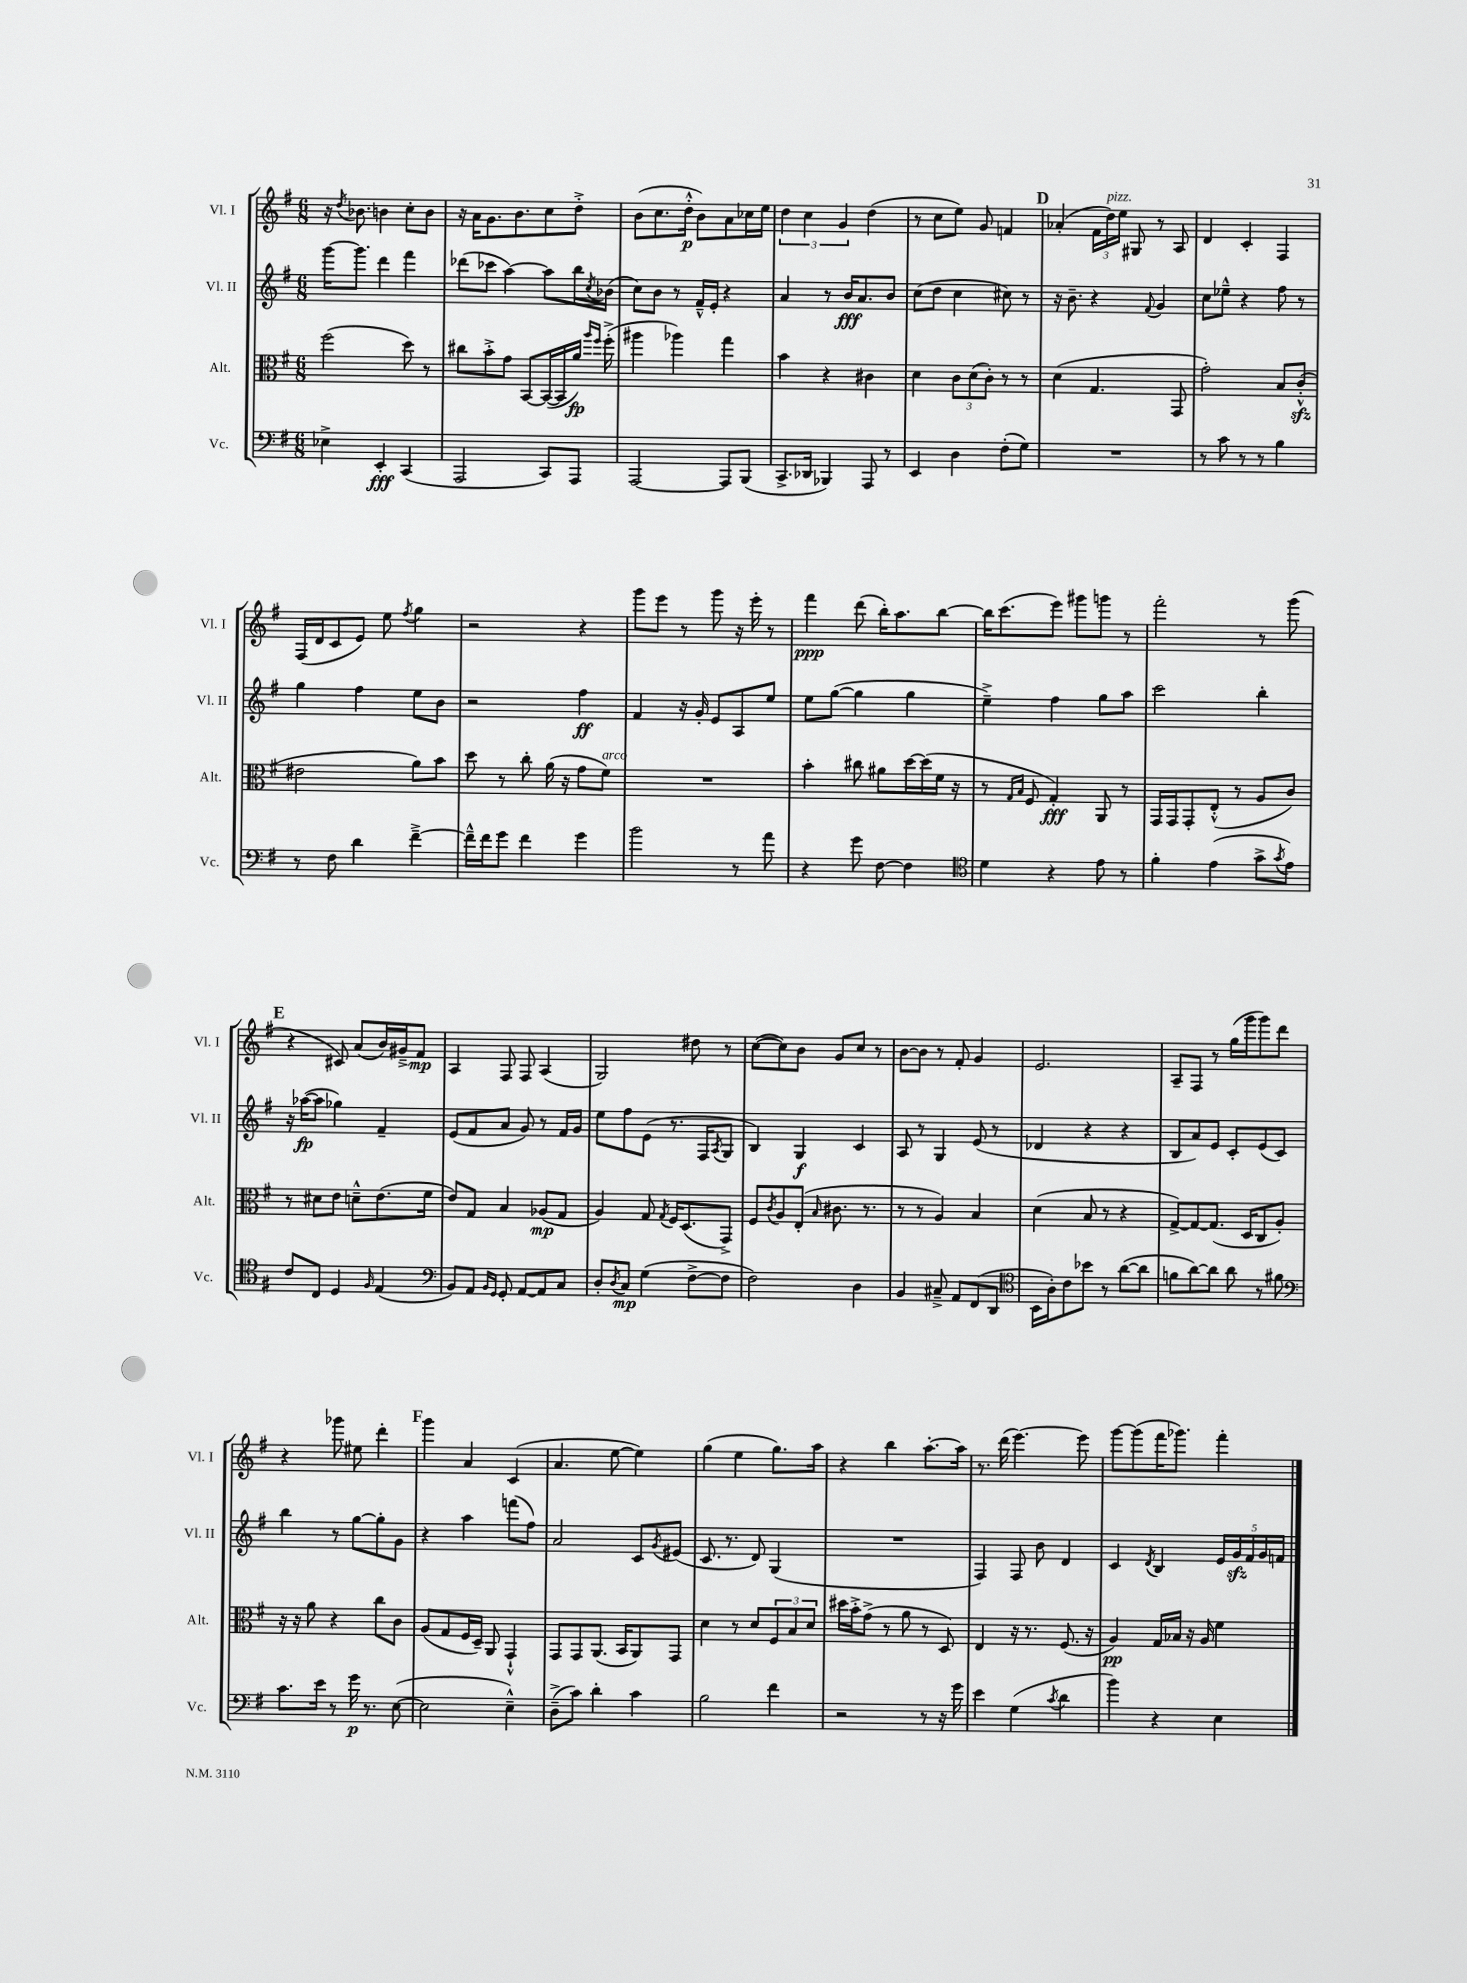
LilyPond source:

<<
\new StaffGroup <<
\new Staff = "s0" \with { instrumentName = "Vl. I" shortInstrumentName = "Vl. I" } {
    \clef treble \key g \major \numericTimeSignature \time 6/8
    r16 \acciaccatura { d''8 } bes'8. b'4 c''8-. b'8 |
    r16 a'16 g'8. b'8. c''8 d''8-.-> |
    b'8( c''8. d''16-.-^\p b'8) a'8 ces''16 e''16 |
    \tuplet 3/2 { d''4 c''4 g'4 } d''4( |
    r8 c''8 e''8) g'8 f'4 |
    \mark \markup { \bold "D" } aes'4-.( \tuplet 3/2 { fis'16 d''16^\markup { \italic "pizz." }) e''16 } gis8 r8 a8 |
    d'4 c'4-. fis4 |
    fis16( d'16 c'8 e'8) e''8 \acciaccatura { fis''8 } g''4 |
    r2 r4 |
    g'''8 e'''8 r8 g'''8 r16 e'''16-. r8 |
    fis'''4\ppp d'''8( b''16-.) a''8. b''8~ |
    b''16 c'''8.( e'''8) gis'''8 g'''8 r8 |
    fis'''2-. r8 g'''8( |
    \mark \markup { \bold "E" } r4 cis'8) a'8( b'16) gis'16---> fis'8\mp |
    a4 fis8 fis8 a4( |
    g2) dis''8 r8 |
    c''8~( c''8) b'8 g'8 c''8 r8 |
    b'8~ b'8 r8 fis'8-. g'4 |
    e'2. |
    a8-- fis8 r8 g''16( g'''16 g'''8) d'''8 |
    r4 ges'''8 eis''8 d'''4-. |
    \mark \markup { \bold "F" } g'''4 a'4 c'4( |
    a'4. e''8~ e''4) |
    g''4( e''4 g''8.) a''16 |
    r4 b''4 a''8.~-. a''16 |
    r8. d'''16( e'''4.~) e'''8 |
    g'''8~ g'''8( fis'''16 ges'''8.) fis'''4-. \bar "|." |
}
\new Staff = "s1" \with { instrumentName = "Vl. II" shortInstrumentName = "Vl. II" } {
    \clef treble \key g \major \numericTimeSignature \time 6/8
    g'''16~ g'''8. d'''4 fis'''4 |
    des'''8( ces'''8 a''4~) a''8 b''16 \acciaccatura { c''8 } bes'16( |
    c''8) b'8 r8 fis'16---^ e'16-. r4 |
    a'4 r8 b'16\fff a'8. b'8 |
    c''8( d''8 c''4 cis''8) r8 |
    \mark \markup { \bold "D" } r16 b'8.-- r4 \appoggiatura { fis'8 } g'4 |
    c''8 ees''8---^ r4 fis''8 r8 |
    g''4 fis''4 e''8 b'8 |
    r2 fis''4\ff |
    fis'4 r16 g'16-. e'8 a8 e''8 |
    e''8 g''8~( g''4 g''4 |
    e''4--->) fis''4 g''8 a''8 |
    c'''2 b''4-. |
    \mark \markup { \bold "E" } r16 aes''16~\fp( aes''8 ges''4) fis'4-- |
    e'8( fis'8 a'8 g'8) r8 fis'16 g'16 |
    e''8 fis''8 e'8( r8. fis16 \acciaccatura { a8 } g8 |
    b4) g4\f c'4 |
    a8 r8 g4 e'8( r8 |
    des'4 r4 r4 |
    b8 a'8) e'8 c'8-. e'8( c'8) |
    b''4 r8 g''8~ g''8-. g'8 |
    \mark \markup { \bold "F" } r4 a''4 f'''8( fis''8) |
    a'2 c'8 \acciaccatura { g'8 } eis'8( |
    c'8. r8. d'8) g4( |
    R2. |
    fis4) fis8 b'8 d'4 |
    c'4 \acciaccatura { d'8 } b4 \tuplet 5/4 { e'16 g'16\sfz fis'16 g'16 f'16 } \bar "|." |
}
\new Staff = "s2" \with { instrumentName = "Alt." shortInstrumentName = "Alt." } {
    \clef alto \key g \major \numericTimeSignature \time 6/8
    fis''2( d''8) r8 |
    cis''8 b'8-.-> g'8 b,8~ b,16~( b,16 a'16\fp) \grace { a''16 fis''16 } fis''16-.->( |
    ais''4 aes''4) g''4 |
    b'4 r4 cis'4 |
    d'4 \tuplet 3/2 { c'8 d'8( c'8-.) } r8 r8 |
    \mark \markup { \bold "D" } d'4( g4. g,8 |
    g'2-.) b8 c'8-.-^\sfz( |
    eis'2 a'8) b'8 |
    d''8 r8 c''8-. a'16( r16 g'8 fis'8^\markup { \italic "arco" }) |
    R2. |
    b'4-. cis''8 ais'8 d''16~ d''16( fis'16 r16 |
    r8 \grace { g16 b16 } fis8 g4-.\fff) a,8 r8 |
    g,16 g,16 g,8-. e8-.-^( r8 a8 c'8) |
    \mark \markup { \bold "E" } r8 dis'8 e'8 d'8---^ e'8.( fis'16 |
    e'8) g8 b4 aes8\mp( g8 |
    a4) g8 \acciaccatura { g8 } fis16 d8.( g,8->) |
    fis8 \acciaccatura { c'8 } a8 e8-.( \grace { b16 } cis'8. r8. |
    r8 r8 a4) b4 |
    d'4( b8 r8 r4 |
    g8~->) g8~ g8.( d16 c8 a8-.) |
    r16 r16 a'8 r4 c''8 c'8 |
    \mark \markup { \bold "F" } a8( g8 fis16 d16--) a,8 g,4-!-^ |
    g,8 g,8 a,8.( b,16 a,8) g,8 |
    d'4 r8 d'8 \tuplet 3/2 { fis8 b8 d'8 } |
    dis''16 b'16-.-> g'8->( r8 a'8 r8 d8) |
    e4 r16 r8. fis8.( r16 |
    a4\pp) g16 bes16 r16 a16 fis'4 \bar "|." |
}
\new Staff = "s3" \with { instrumentName = "Vc." shortInstrumentName = "Vc." } {
    \clef bass \key g \major \numericTimeSignature \time 6/8
    ees4-> e,4-.\fff c,4( |
    a,,2 c,8) a,,8 |
    a,,2~ a,,8 b,,8( |
    c,8.-> des,16 bes,,4) a,,8 r8 |
    e,4 d4 fis8-.( g8) |
    \mark \markup { \bold "D" } R2. |
    r8 c'8 r8 r8 b4 |
    r8 fis8 d'4 fis'4~---> |
    fis'16---^ fis'16 g'8 fis'4 g'4 |
    b'2 r8 a'8 |
    r4 g'8 fis8~ fis4 |
    \clef tenor d'4 r4 e'8 r8 |
    fis'4-. e'4( g'8-> \acciaccatura { g'8 } e'8) |
    \mark \markup { \bold "E" } c'8 c8 d4 \grace { fis16 } e4( |
    \clef bass b,8) a,8 \grace { b,16 g,16 } g,8-. a,8~ a,8 c8 |
    d8-. \acciaccatura { d8 } c8\mp g4( fis8~-> fis8 |
    fis2) d4 |
    b,4 cis8---> a,8 fis,8( d,8 |
    \clef tenor b,16 a16-.) c'8 bes'8 r8 a'8~( a'8 |
    f'8 a'8~) a'8 a'8 r8 fis'8 |
    \clef bass c'8. e'16 r8 g'16\p r8. e8~( |
    \mark \markup { \bold "F" } e2 e4---^) |
    d8--->( c'8) d'4-. c'4 |
    b2 fis'4 |
    r2 r8 r16 g'16 |
    e'4 g4( \acciaccatura { c'8 } d'4 |
    b'4) r4 e4 \bar "|." |
}
>>
>>
\layout { \context { \Score \remove "Bar_number_engraver" } }
